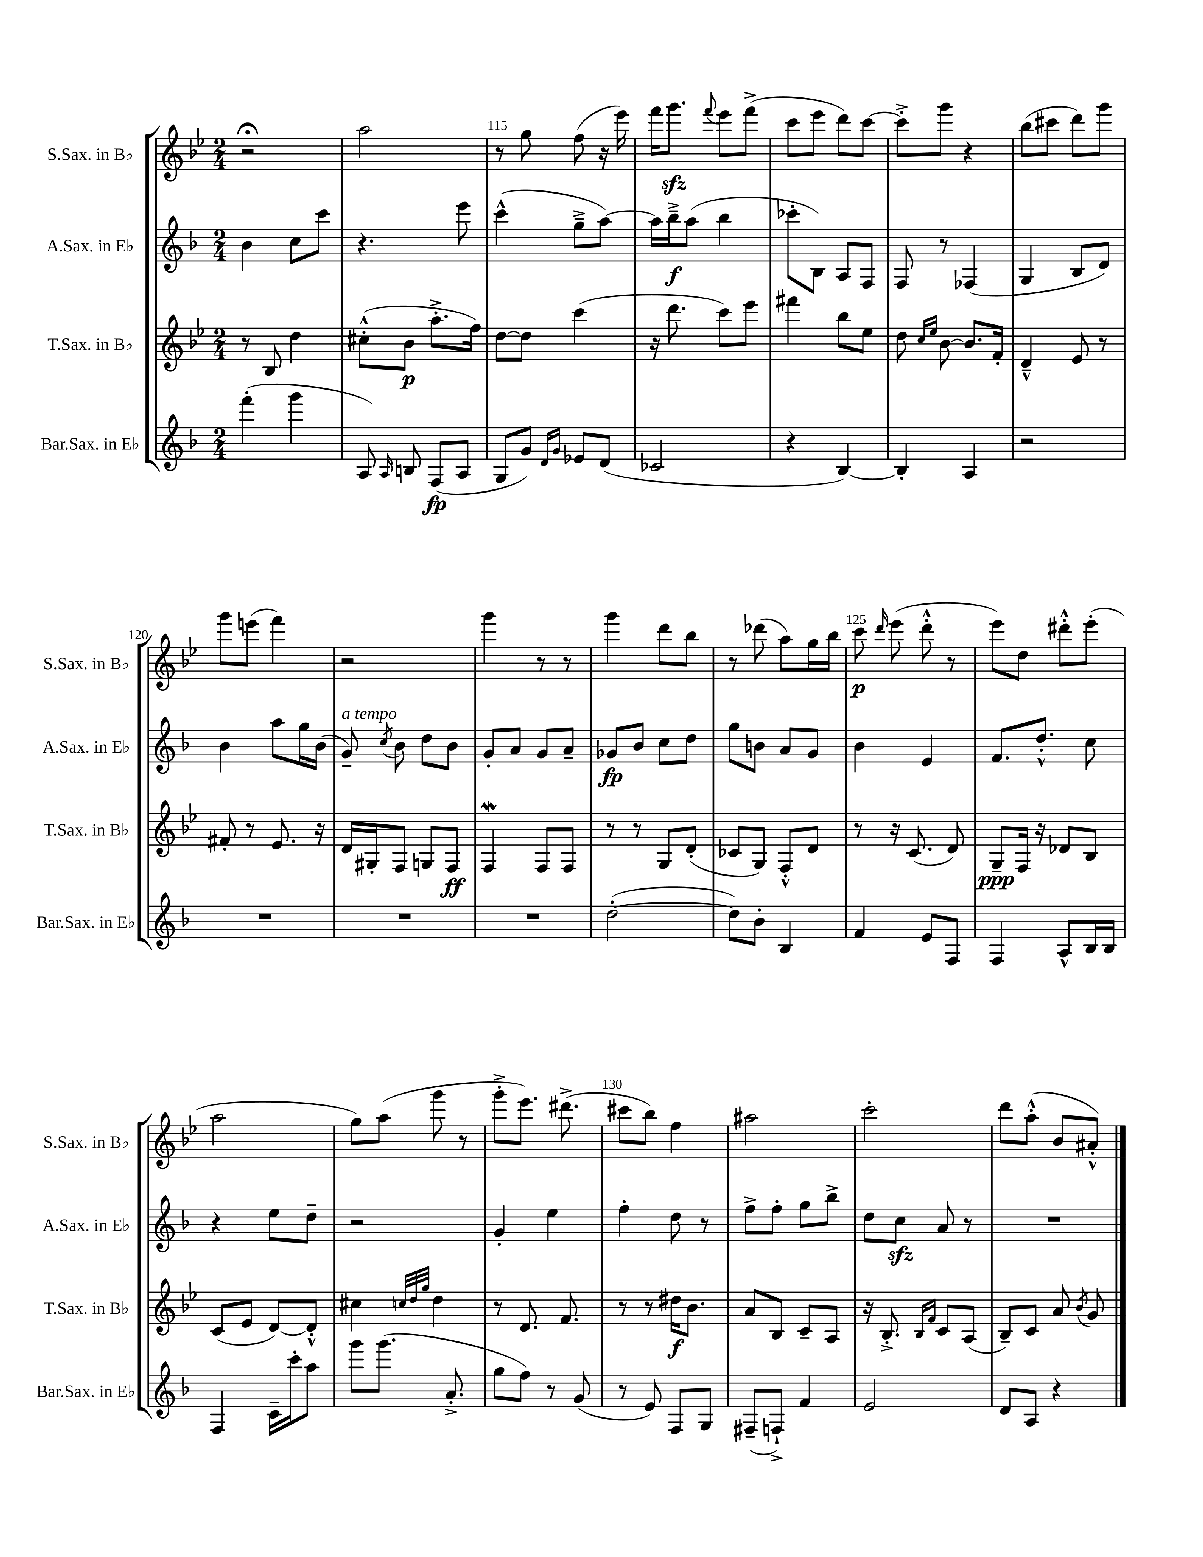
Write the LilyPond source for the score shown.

<<
\new StaffGroup <<
\new Staff = "s0" \with { instrumentName = "S.Sax. in Bb" shortInstrumentName = "S.Sax. in Bb" } {
    \clef treble \key bes \major \numericTimeSignature \time 2/4
    \autoBeamOff r2\fermata |
    a''2 |
    r8 g''8 f''8( r16 ees'''16) |
    f'''16[ g'''8.]\sfz \appoggiatura { f'''8 } ees'''8[ f'''8]->( |
    c'''8[ ees'''8] d'''8[) c'''8]~ |
    c'''8[-.-> g'''8] r4 |
    bes''8[( cis'''8] d'''8[) g'''8] |
    g'''8[ e'''8]( f'''4) |
    r2 |
    g'''4 r8 r8 |
    g'''4 d'''8[ bes''8] |
    r8 des'''8( a''8[) g''16 bes''16] |
    c'''8\p \grace { d'''16 } ees'''8( d'''8-.-^ r8 |
    ees'''8[) d''8] dis'''8[-.-^ ees'''8]-.( |
    a''2 |
    g''8[) a''8]( g'''8 r8 |
    g'''8[-.-> ees'''8.]) dis'''8.->( |
    cis'''8[ bes''8]) f''4 |
    ais''2 |
    c'''2-. |
    d'''8[ a''8]-.-^( bes'8[ ais'8]-.-^) \bar "|." |
}
\new Staff = "s1" \with { instrumentName = "A.Sax. in Eb" shortInstrumentName = "A.Sax. in Eb" } {
    \clef treble \key f \major \numericTimeSignature \time 2/4
    \autoBeamOff bes'4 c''8[ c'''8] |
    r4. e'''8 |
    c'''4-^( g''8[---> a''8]~) |
    a''16[ bes''16--->\f a''8]( bes''4 |
    ces'''8[-. bes8]) a8[ f8] |
    f8 r8 fes4( |
    g4 bes8[ d'8]) |
    bes'4 a''8[ g''16 bes'16]( |
    g'8--^\markup { \italic "a tempo" }) \acciaccatura { c''8 } bes'8 d''8[ bes'8] |
    g'8[-. a'8] g'8[ a'8]-- |
    ges'8[\fp bes'8] c''8[ d''8] |
    g''8[ b'8] a'8[ g'8] |
    bes'4 e'4 |
    f'8.[ d''8.]-.-^ c''8 |
    r4 e''8[ d''8]-- |
    r2 |
    g'4-. e''4 |
    f''4-. d''8 r8 |
    f''8[-> f''8]-. g''8[ bes''8]-> |
    d''8[ c''8]\sfz a'8 r8 |
    R2 \bar "|." |
}
\new Staff = "s2" \with { instrumentName = "T.Sax. in Bb" shortInstrumentName = "T.Sax. in Bb" } {
    \clef treble \key bes \major \numericTimeSignature \time 2/4
    \autoBeamOff r8 bes8 d''4 |
    cis''8[-.-^( bes'8]\p a''8.[-.-> f''16]) |
    d''8[~ d''8] c'''4( |
    r16 d'''8. c'''8[) ees'''8] |
    fis'''4 bes''8[ ees''8] |
    d''8 \grace { c''16[ ees''16] } bes'8~ bes'8.[ f'16]-. |
    d'4---^ ees'8 r8 |
    fis'8-. r8 ees'8. r16 |
    d'16[ gis16-. f8] g8[ f8]\ff |
    f4\mordent f8[ f8] |
    r8 r8 g8[ d'8]-.( |
    ces'8[ g8]) f8[-.-^ d'8] |
    r8 r16 c'8.( d'8) |
    g8[--\ppp f16] r16 des'8[ bes8] |
    c'8[( ees'8] d'8[~) d'8]-.-^ |
    cis''4 \grace { c''32[ d''32 g''32] } d''4 |
    r8 d'8. f'8. |
    r8 r8 dis''16[\f bes'8.] |
    a'8[ bes8] c'8[-- a8] |
    r16 bes8.-.-> \grace { bes16[ f'16] } c'8[ a8]( |
    bes8[--) c'8] a'8 \acciaccatura { bes'8 } g'8 \bar "|." |
}
\new Staff = "s3" \with { instrumentName = "Bar.Sax. in Eb" shortInstrumentName = "Bar.Sax. in Eb" } {
    \clef treble \key f \major \numericTimeSignature \time 2/4
    \autoBeamOff f'''4-.( g'''4 |
    a8) \grace { a16 } b8 f8[\fp( a8] |
    g8[ g'8]) \grace { d'16[ g'16] } ees'8[ d'8]( |
    ces'2 |
    r4 bes4~) |
    bes4-. a4 |
    r2 |
    R2 |
    R2 |
    R2 |
    d''2~-.( |
    d''8[) bes'8]-. bes4 |
    f'4 e'8[ f8] |
    f4 a8[-^ bes16 bes16] |
    f4 c'16[-- c'''16-. a''8] |
    g'''8[ g'''8.]( a'8.-.-> |
    g''8[ f''8]) r8 g'8( |
    r8 e'8) f8[ g8] |
    fis8[--( f8]-!->) f'4 |
    e'2 |
    d'8[ a8] r4 \bar "|." |
}
>>
>>
\layout { \context { \Score currentBarNumber = #113 \override BarNumber.break-visibility = ##(#f #t #t) barNumberVisibility = #(every-nth-bar-number-visible 5) } }
